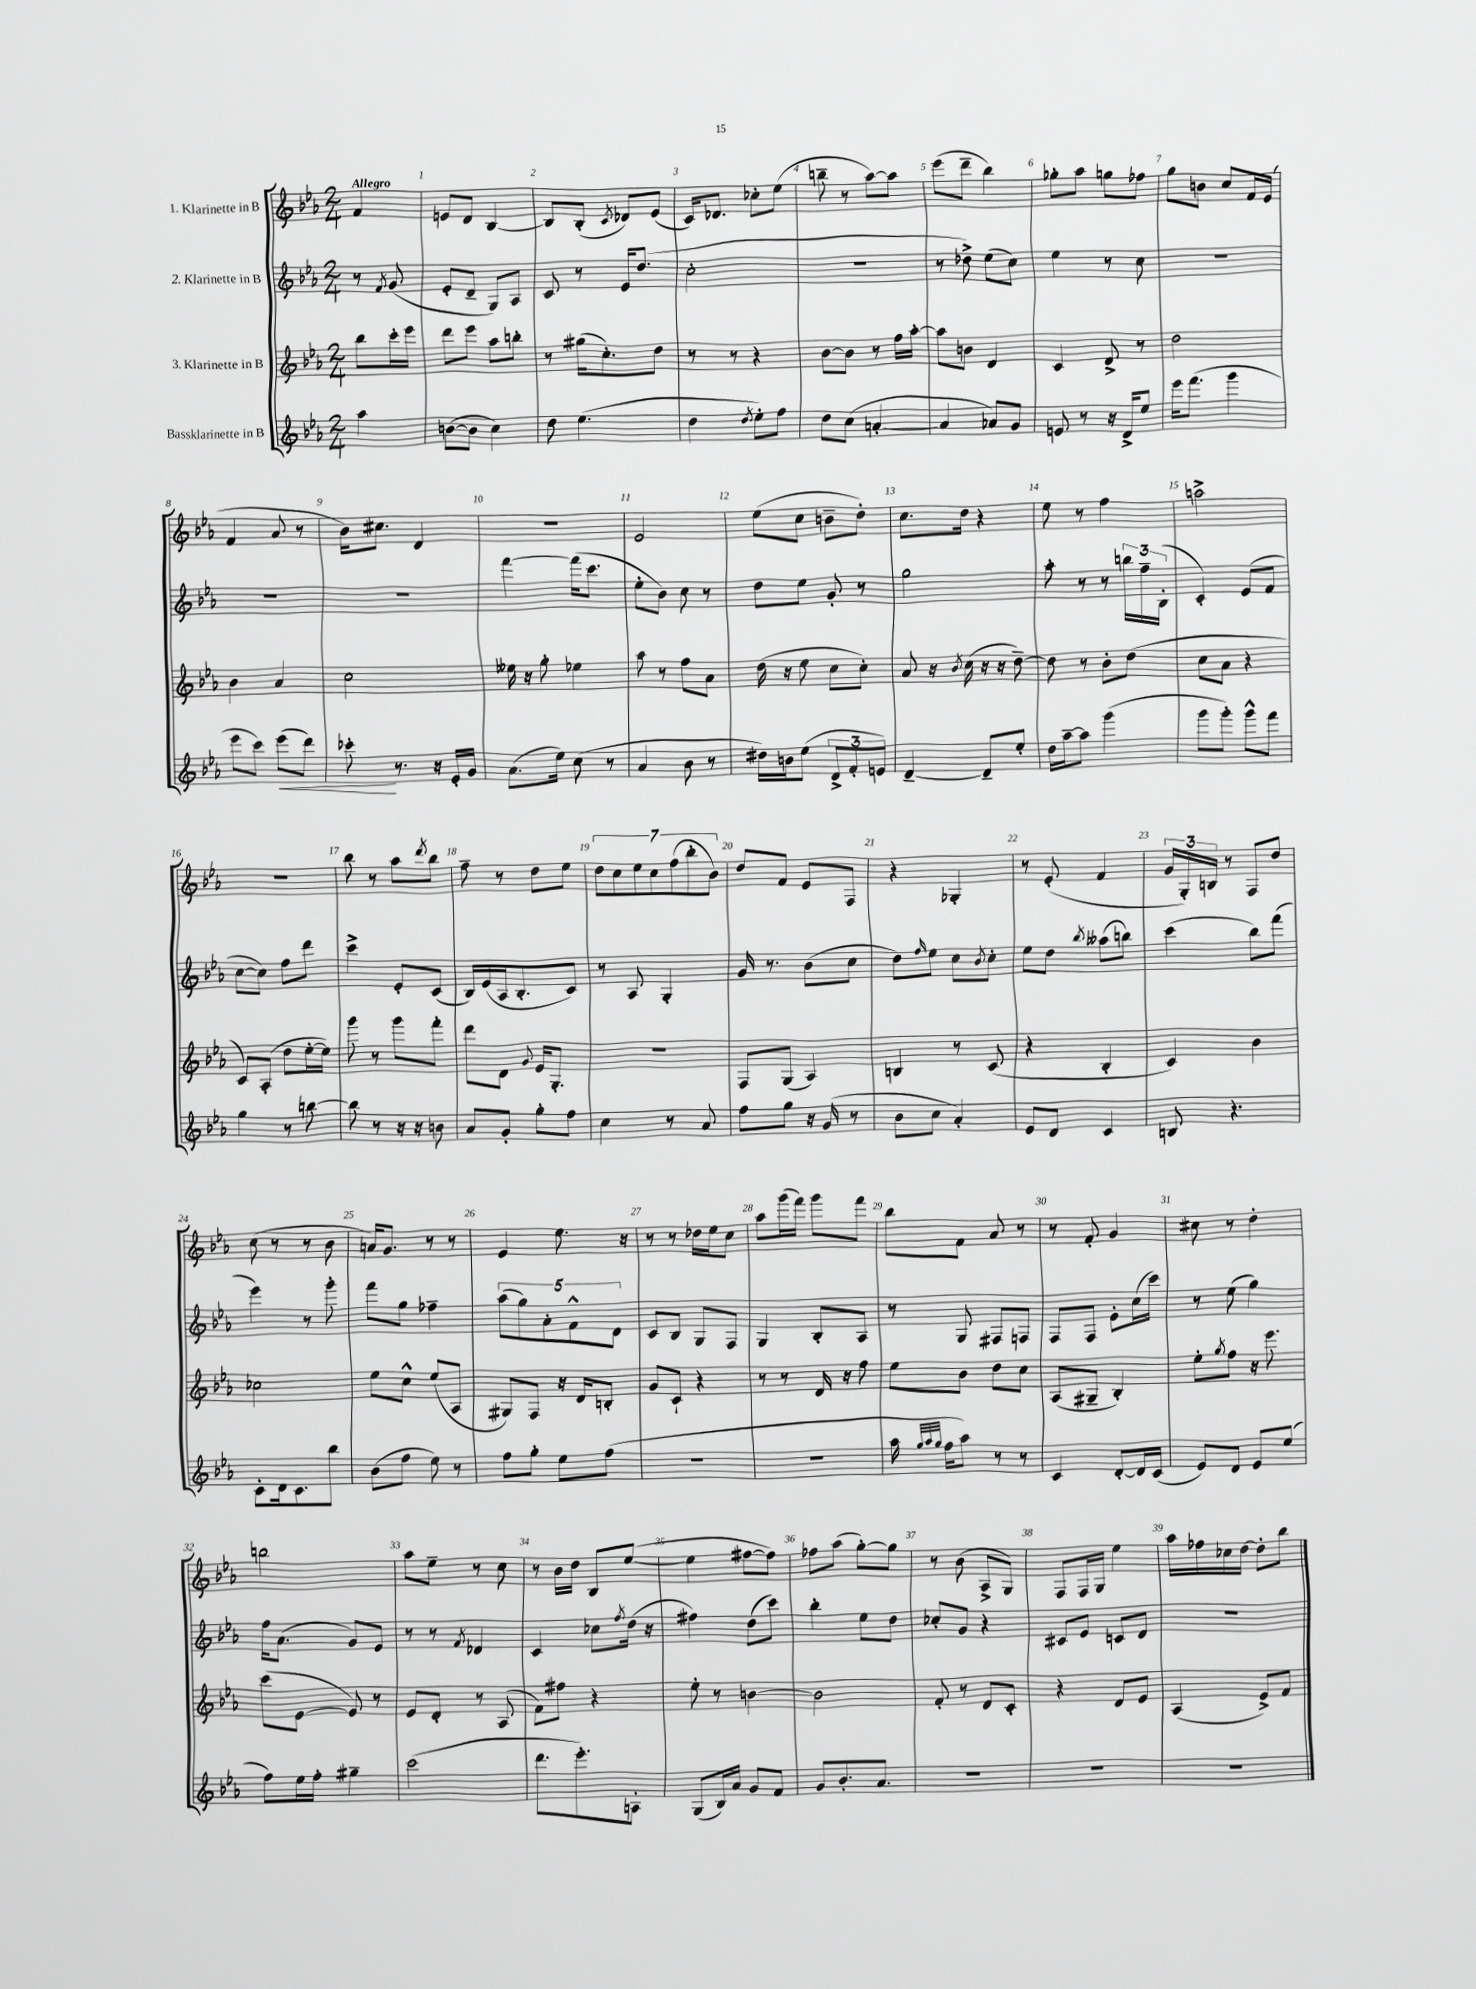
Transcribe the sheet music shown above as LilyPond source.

<<
\new StaffGroup <<
\new Staff = "s0" \with { instrumentName = "1. Klarinette in B" } {
    \clef treble \key ees \major \numericTimeSignature \time 2/4 \partial 4 \tempo "Allegro"
    f'4 |
    e'8 d'8 bes4~ |
    bes8 bes8-.( \acciaccatura { c'8 } des'8) ees'8( |
    c'16) des'8. ces''8-. ees''8( |
    b''8-- r8 aes''8~) aes''8 |
    ees'''8( d'''8-- bes''4) |
    ges''8-. aes''8 g''8 fes''8 |
    g''8 b'8 c''8 f'16 ees'16( |
    f'4 aes'8 r8 |
    bes'16) cis''8. d'4 |
    r2 |
    ees'2 |
    ees''8( c''8 b'8-- d''8-.) |
    c''8. d''16 r4 |
    ees''8 r8 f''4 |
    a''2-> |
    R2 |
    bes''8 r8 aes''8 \acciaccatura { d'''8 } bes''8 |
    f''8-- r8 d''8 ees''8 |
    \tuplet 7/4 { d''8 c''8 ees''8 c''8 f''8( bes''8-. bes'8) } |
    d''8 f'8 ees'8 f8 |
    r4 ges4-. |
    r8 ees'8-.( f'4 |
    \tuplet 3/2 { g'16 g16-.) b16 } r8 f8 d''8 |
    c''8( r8 r8 bes'8 |
    a'16) g'8. r8 r8 |
    ees'4 ees''8. r16 |
    r8 r8 des''16 ees''16 c''8 |
    aes''8 g'''16( f'''16) g'''8 f'''8 |
    bes''8 f'8 aes'8 r8 |
    r8 f'8-. g'4 |
    cis''8 r8 d''4-. |
    b''2 |
    aes''8 ees''8-- r8 c''8 |
    r8 bes'16 d''16 bes8 ees''8~( |
    ees''4 fis''8~ fis''8) |
    fes''8 aes''8( g''8~-.) g''8 |
    r8 bes'8( aes8-> g8) |
    f8 f16 g16 ees''4 |
    aes''16 fes''16 ces''16 d''16~ d''8-. bes''8 \bar "|." |
}
\new Staff = "s1" \with { instrumentName = "2. Klarinette in B" } {
    \clef treble \key ees \major \numericTimeSignature \time 2/4 \partial 4
    r8 \acciaccatura { f'8 } g'8( |
    ees'8-. d'8-- g8) aes8 |
    c'8 r8 ees'16 d''8.( |
    c''2-. |
    R2 |
    r8 des''8->) ees''8( c''8) |
    ees''4 r8 c''8 |
    R2 |
    R2 |
    R2 |
    f'''4~ f'''16( c'''8. |
    ees''8-. bes'8) c''8 r8 |
    d''8 ees''8 g'8-. r8 |
    g''2 |
    aes''8-. r8 r8 \tuplet 3/2 { b''16 f''16-- bes16-.( } |
    c'4-.) ees'8( f'8 |
    c''8~ c''8) f''8 d'''8 |
    c'''4-> ees'8-. c'8( |
    bes16) ees'16( aes16 bes8.-. c'8) |
    r8 aes8 g4-. |
    g'16 r8. bes'8( c''8 |
    d''8) \grace { f''16 } ees''8 c''8 \acciaccatura { bes'8 } c''8-. |
    ees''8 d''8 \acciaccatura { bes''8 } aeses''8( b''8) |
    c'''4( bes''8) f'''8( |
    ees'''4) r8 g'''8-. |
    f'''8 g''8 fes''4-- |
    \tuplet 5/4 { aes''8( g''8) aes'8-. f'8-^ d'8 } |
    c'8 bes8 g8 f8 |
    g4 bes8-. aes8 |
    r8 g8 fis8 f8 |
    f8 f8 ees'8-. c''16( c'''16) |
    r8 ees''8( g''4) |
    f''16 aes'8.( g'8) ees'8 |
    r8 r8 \acciaccatura { f'8 } des'4 |
    c'4 ces''8 \acciaccatura { f''8 } d''16( r16 |
    fis''4) d''8( c'''8) |
    bes''4-. ees''8 d''8 |
    ces''8-. g'8 r4 |
    cis'8 ees'8 c'8 d'8 |
    r2 \bar "|." |
}
\new Staff = "s2" \with { instrumentName = "3. Klarinette in B" } {
    \clef treble \key ees \major \numericTimeSignature \time 2/4 \partial 4
    bes''8 c'''16-. ees'''16 |
    d'''8 ees'''8 aes''8 b''8-. |
    r8 gis''16( c''8.-.) d''8 |
    r8 r8 r4 |
    bes'8~ bes'8 r8 f''16 aes''16~-. |
    aes''8 b'8 d'4 |
    c'4 d'8-> r8 |
    d''2 |
    bes'4 aes'4 |
    c''2 |
    eeses''16 r16 g''8-. ees''4 |
    aes''8 r8 f''8 aes'8 |
    d''16( r16 ees''8 c''8 c''8-.) |
    aes'8 r16 \acciaccatura { bes'8 } c''16( r16 r16 d''8~--) |
    d''8 r8 bes'8-. d''8( |
    c''8 aes'8 r4 |
    c'8) aes8-.( d''8 ees''16~-. ees''16) |
    g'''8 r8 g'''8 f'''8-. |
    d'''8 d'8 \appoggiatura { g'8 } ees'16 g8.-. |
    R2 |
    f8 g8( aes4) |
    b4 r8 c'8( |
    r4 bes4-. |
    c'4) bes'4 |
    ces''2 |
    ees''8 c''8-^ ees''8( aes8 |
    gis8) f8 r16 d'16 b8-. |
    g'8 c'8-! r4 |
    r8 r8 d'16 r16 f''8 |
    ees''8 bes'8 d''8 c''8 |
    aes8( gis8-- bes4-.) |
    ees''8-. \acciaccatura { g''8 } f''8 r16 ees'''8. |
    c'''8( ees'8~ ees'8) r8 |
    ees'8 d'8-. r8 aes8( |
    f'8) fis''8 r4 |
    ees''8-. r8 b'4~ |
    b'2 |
    f'8-. r8 d'8 c'8-. |
    r4 d'8 ees'8 |
    aes4( ees'8->) f'8 \bar "|." |
}
\new Staff = "s3" \with { instrumentName = "Bassklarinette in B" } {
    \clef treble \key ees \major \numericTimeSignature \time 2/4 \partial 4
    aes''4 |
    b'8~( b'8 c''4) |
    d''8 ees''4.( |
    d''4 \acciaccatura { d''8 } ees''8-.) f''8 |
    d''8 c''8( a'4~-. |
    a'4 aes'8) g'8 |
    e'8 r8 r16 d'16-> ees''8 |
    ees'''16 f'''8.( g'''4 |
    ees'''8 c'''8) ees'''8\<( d'''8) |
    ces'''8-.\! r8. r16 ees'16-. g'16 |
    aes'8.( ees''16) c''8( r8 |
    aes'4 bes'8 r8 |
    dis''16) b'16 ees''8( \tuplet 3/2 { d'8-> f'8-. e'8) } |
    d'4~-- d'8-- ees''8-. |
    d''16 aes''16~-- aes''8 g'''4( |
    g'''8 g'''8-.) g'''8-^ f'''8 |
    g''4 r8 b''8~ |
    b''8 r8 r16 r16 b'8 |
    aes'8 g'8-. g''8-. f''8 |
    c''4 r8 aes'8 |
    f''8 g''8 r16 g'16( r8 |
    bes'8 c''8 aes'4-.) |
    ees'8 d'8 c'4 |
    b8 r4. |
    c'8-. d'16 c'8. bes''8 |
    bes'8( f''8 ees''8) r8 |
    f''8 g''8-. ees''8 f''8( |
    R2 |
    r2 |
    aes''16 \grace { g''32 aes''32 g''32 } f''16 aes''8) r8 r8 |
    c'4 d'8~-. d'16 c'16( |
    ees'8) d'8 ees'8 ees''8( |
    f''8) ees''16 f''16-. gis''4-- |
    c'''2( |
    d'''8. ees'''8.-.) a8-. |
    g8( bes16) aes'16 g'8 f'8 |
    g'8 bes'8.-. aes'8. |
    R2 |
    R2 |
    R2 \bar "|." |
}
>>
>>
\layout { \context { \Score \override BarNumber.break-visibility = ##(#f #t #t) barNumberVisibility = #all-bar-numbers-visible } }
